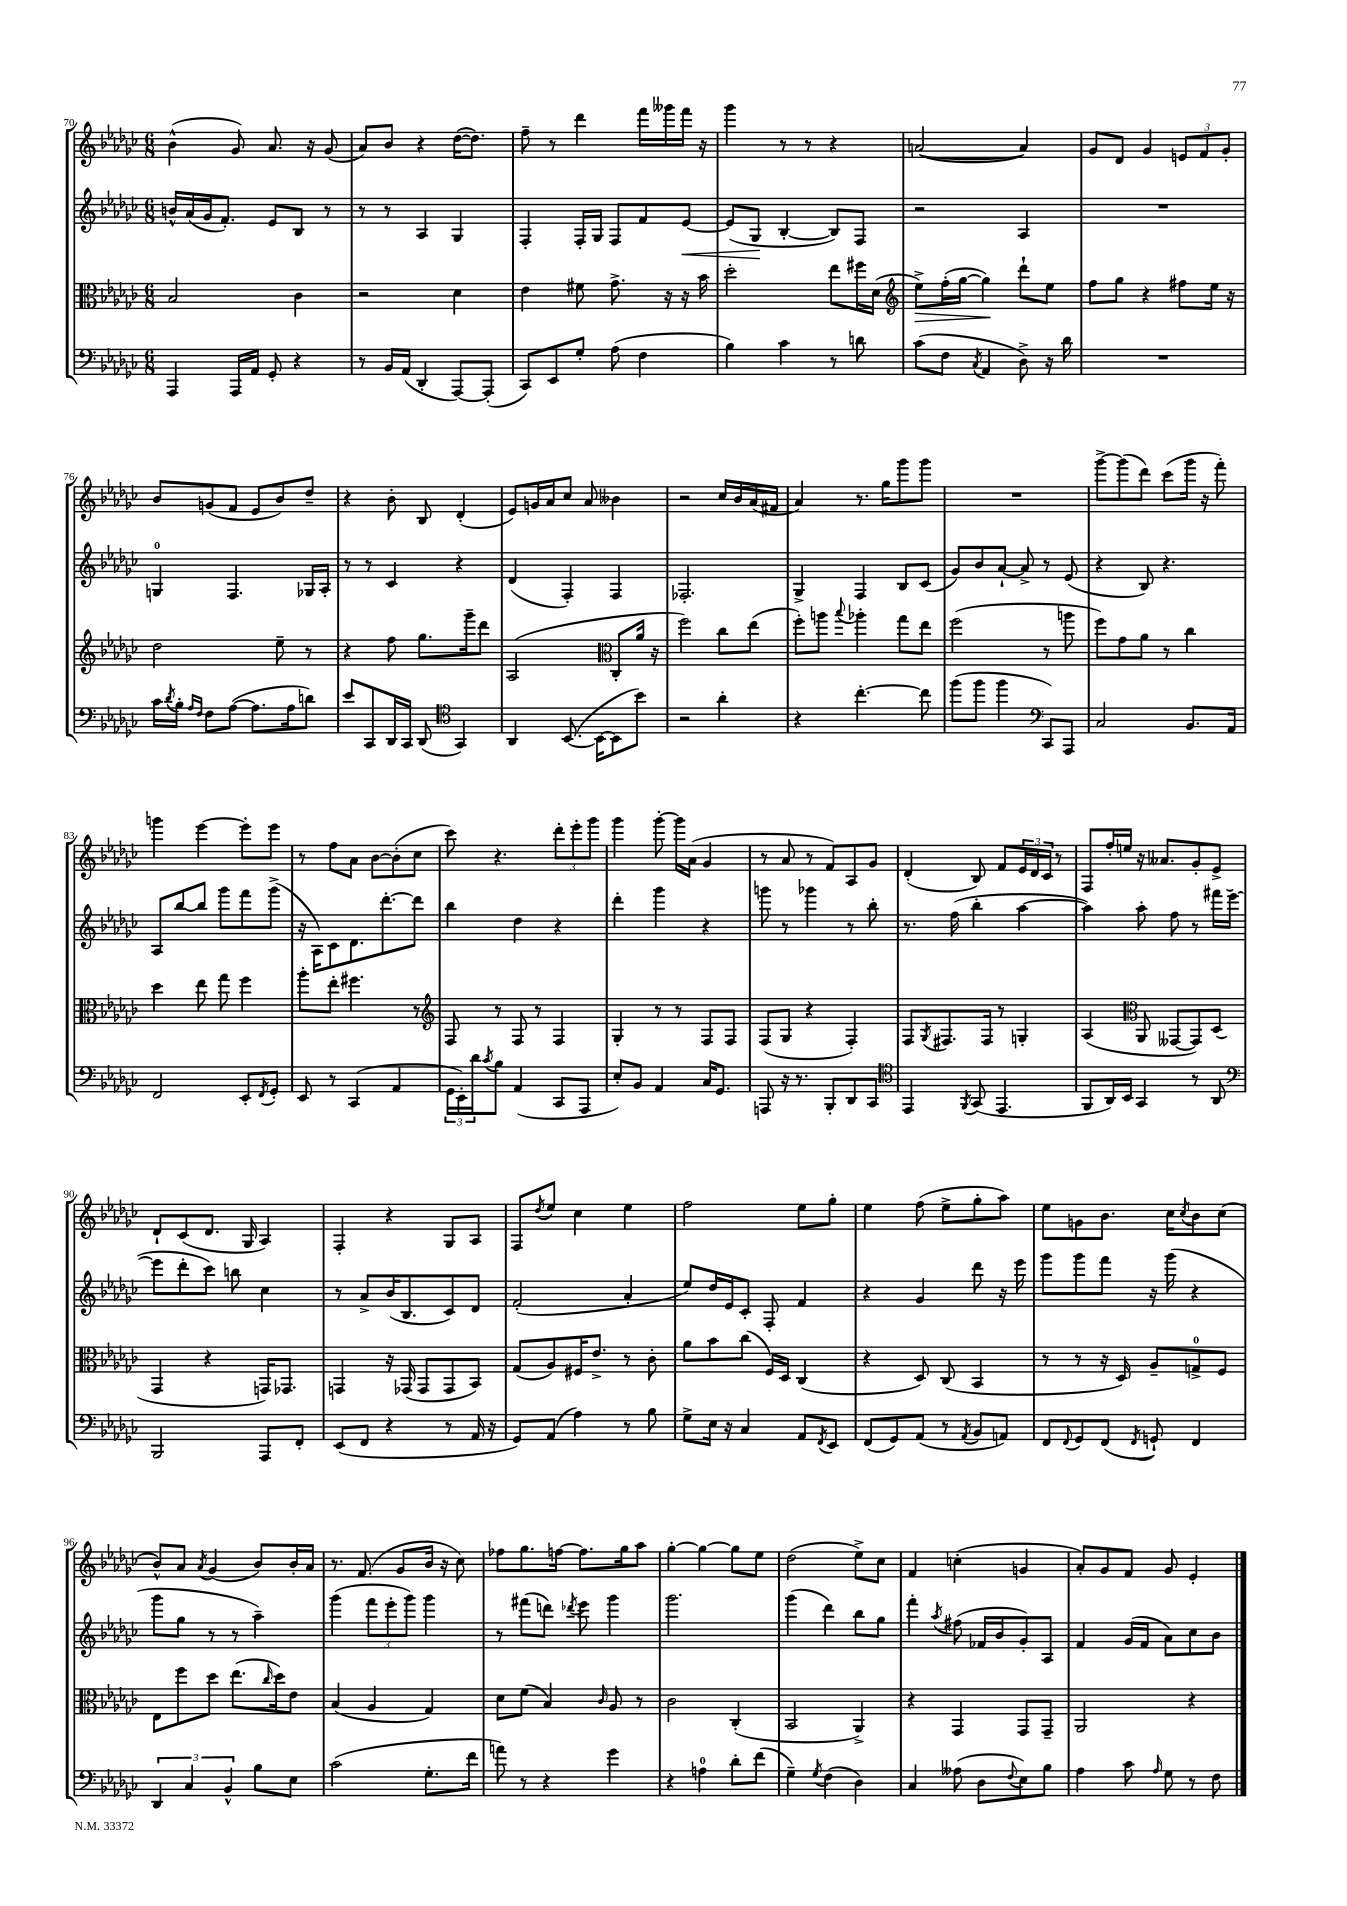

**kern	**kern	**dynam	**kern	**dynam	**kern
*part4	*part3	*part3	*part2	*part2	*part1
*staff4	*staff3	*staff3	*staff2	*staff2	*staff1
*clefF4	*clefC3	*	*clefG2	*	*clefG2
*k[b-e-a-d-g-c-]	*k[b-e-a-d-g-c-]	*	*k[b-e-a-d-g-c-]	*	*k[b-e-a-d-g-c-]
*M6/8	*M6/8	*	*M6/8	*	*M6/8
=70	=70	=70	=70	=70	=70
4AAA-/	2B-/	.	16bn^^/LL	.	(4b-^^\
.	.	.	(16a-/	.	.
.	.	.	16g-/J	.	.
.	.	.	8.f'/J)	.	.
16AAA-/LL	.	.	.	.	8g-/)
16AA-/JJ	.	.	.	.	.
8GG-'/	.	.	8e-/L	.	8.a-/
4r	4c-\	.	8B-/J	.	.
.	.	.	.	.	16r
.	.	.	8r	.	(8g-/
=71	=71	=71	=71	=71	=71
8r	2r	.	8r	.	8a-/L)
16BB-/LL	.	.	8r	.	8b-/J
(16AA-/JJ	.	.	.	.	.
4DD-'/	.	.	4A-/	.	4r
[8AAA-/L)	4d-\	.	4G-/	.	([16dd-\KL
.	.	.	.	.	8.dd-\J])
(8AAA-'/J]	.	.	.	.	.
=72	=72	=72	=72	=72	=72
8CC-/L)	4e-\	.	4F'/	.	8ff~\
8EE-/	.	.	.	.	8r
8G-'/J	8f#X\	.	16F'/LL	.	4ddd-\
.	.	.	16G-/JJ	.	.
(8A-\	8.g-^\	.	8F/L	.	.
4F\	.	.	8f/	.	16fff\LL
.	16r	.	.	.	16ggg--X\
!	!	!	!	!LO:HP:b	!
.	16r	.	[8e-/J	<	16fff\JJ
.	16b-\	.	.	.	16r
=73	=73	=73	=73	=73	=73
4B-\)	2dd-'\	.	(8e-/L]	.	4ggg-\
.	.	.	8G-/J	.	.
4c-\	.	.	[4B-'/	[	8r
.	.	.	.	.	8r
8r	8ee-\L	.	8B-/L])	.	4r
8dn\	16ff#X\L	.	8F/J	.	.
.	(16d-\JJ	.	.	.	.
=74	=74	=74	=74	=74	=74
*	*clefG2	*	*	*	*
!	!	!LO:HP:b	!	!	!
(8c-\L	8ee-^\L)	>	2r	.	([2an/
8F\J	(16ff'\L	.	.	.	.
.	[16gg-\JJ	.	.	.	.
8qC-/	.	.	.	.	.
4AA-/	4gg-\])	.	.	.	.
8D-^\)	8ddd-`\L	]	4A-/	.	4a/])
16r	8ee-\J	.	.	.	.
16d-\	.	.	.	.	.
=75	=75	=75	=75	=75	=75
2.r	8ff\L	.	2.r	.	8g-/L
.	8gg-\J	.	.	.	8d-/J
.	4r	.	.	.	4g-/
.	8ff#X\L	.	.	.	12en/L
.	.	.	.	.	12f/
.	16ee-\Jk	.	.	.	.
.	.	.	.	.	12g-'/J
.	16r	.	.	.	.
!!LO:LB:g=z
=76	=76	=76	=76	=76	=76
16c-\LL	2dd-\	.	4Gn/	.	8b-/L
8qd-/	.	.	.	.	.
16B-'\JJ	.	.	.	.	.
16qqA-/LL	.	.	.	.	.
16qqF/JJ	.	.	.	.	.
8F\L	.	.	.	.	(8gn/
([8A-\J	.	.	4.F/	.	8f/J
8.A-\L]	.	.	.	.	8e-/L
.	8ee-~\	.	.	.	8b-/)
16A-\k	.	.	.	.	.
8dn\J)	8r	.	16G-X/LL	.	8dd-~/J
.	.	.	16A-'/JJ	.	.
=77	=77	=77	=77	=77	=77
8e-/L	4r	.	8r	.	4r
8CC-/	.	.	8r	.	.
16DD-/L	8ff\	.	4c-/	.	8b-'\
16CC-/JJ	.	.	.	.	.
(8DD-/	8.gg-\L	.	.	.	8B-/
*clefC4	*	*	*	*	*
4GG-/)	.	.	4r	.	(4d-'/
.	16ggg-~\k	.	.	.	.
.	8ddd-\J	.	.	.	.
=78	=78	=78	=78	=78	=78
4AA-/	(2A-/	.	(4d-/	.	8e-/L)
.	.	.	.	.	16gn/L
.	.	.	.	.	16a-/J
([8.BB-/	.	.	4F'/)	.	8cc-/J
.	.	.	.	.	8a-/
16BB-\KL_	.	.	.	.	.
*	*clefC3	*	*	*	*
8BB-\]	8C-'/L	.	4F/	.	4b--X\
8b-\J)	16a-/Jk	.	.	.	.
.	16r	.	.	.	.
=79	=79	=79	=79	=79	=79
2r	2ff\)	.	2.F-X'/	.	2r
4a-'\	8cc-\L	.	.	.	16cc-/LL
.	.	.	.	.	16b-/
.	(8ee-\J	.	.	.	(16a-/
.	.	.	.	.	16f#X/JJ
=80	=80	=80	=80	=80	=80
4r	8ff'\L)	.	4G-^/	.	4a-/)
.	8aan\J	.	.	.	.
.	8qqbb-/	.	.	.	.
[4.cc-'\	4aa-X'\	.	4F/	.	8.r
.	.	.	.	.	16gg-\KL
.	8gg-\L	.	8B-/L	.	8ggg-\
8cc-\]	8ee-\J	.	(8c-/J	.	8ggg-\J
=81	=81	=81	=81	=81	=81
(8ff\L	(2ff\	.	8g-/L)	.	2.r
8ff\J	.	.	8b-/	.	.
4ff\	.	.	[8a-`/J	.	.
.	.	.	8a-^/]	.	.
*clefF4	*	*	*	*	*
8CC-/L)	8r	.	8r	.	.
8AAA-/J	8aan\	.	(8e-/	.	.
=82	=82	=82	=82	=82	=82
2C-/	8ff\L)	.	4r	.	[8ggg-^\L
.	8g-\	.	.	.	(8ggg-\]
.	8a-\J	.	8B-/)	.	8ddd-\J)
.	8r	.	4.r	.	(8ccc-\L
8.BB-/L	4cc-\	.	.	.	16ggg-\Jk
.	.	.	.	.	16r
.	.	.	.	.	8fff'\)
16AA-/Jk	.	.	.	.	.
!!LO:LB:g=z
=83	=83	=83	=83	=83	=83
2FF/	4dd-\	.	8A-/L	.	4gggn\
.	.	.	[8bb-/	.	.
.	8ee-\	.	8bb-/J]	.	[4eee-\
.	8gg-\	.	8ggg-\L	.	.
8EE-'/L	4ff\	.	8fff\	.	8eee-'\L]
8qFF/	.	.	.	.	.
8GG-'/J	.	.	(8ggg-^\J	.	8eee-\J
=84	=84	=84	=84	=84	=84
8EE-/	8aa-'\L	.	16r	.	8r
.	.	.	16A-\KL)	.	.
8r	8ee-'\J	.	8c-\	.	8ff\L
(4CC-/	4.ff#X\	.	8.d-\	.	8a-\J
.	.	.	.	.	[8b-\L
.	.	.	[8.ddd-'\	.	.
4AA-/	.	.	.	.	(8b-'\]
.	8r	.	8ddd-\J]	.	8cc-\J
=85	=85	=85	=85	=85	=85
*	*clefG2	*	*	*	*
24GG-\LL	8F/	.	4bb-\	.	8ccc-\)
24EE-'\)	.	.	.	.	.
24d-\J	.	.	.	.	.
8qc-/	.	.	.	.	.
8B-\J	8r	.	.	.	4.r
(4AA-/	8F/	.	4dd-\	.	.
.	8r	.	.	.	.
8CC-/L	4F/	.	4r	.	12ddd-'\L
.	.	.	.	.	12eee-'\
8AAA-/J	.	.	.	.	.
.	.	.	.	.	12ggg-\J
=86	=86	=86	=86	=86	=86
8E-'/L)	4G-'/	.	4ddd-'\	.	4ggg-\
8BB-/J	.	.	.	.	.
4AA-/	8r	.	4ggg-\	.	[8ggg-'\
.	8r	.	.	.	16ggg-\LL]
.	.	.	.	.	(16a-\JJ
16C-/KL	8F/L	.	4r	.	4g-/
8.GG-/J	.	.	.	.	.
.	8F/J	.	.	.	.
=87	=87	=87	=87	=87	=87
8AAAn/	(8F/L	.	8gggn\	.	8r
16r	8G-/J	.	8r	.	8a-/
8.r	.	.	.	.	.
.	4r	.	4ggg-X\	.	8r
8BBB-'/L	.	.	.	.	8f/L)
8DD-/	4F'/)	.	8r	.	8A-/
8CC-/J	.	.	8bb-'\	.	8g-/J
=88	=88	=88	=88	=88	=88
*clefC4	*	*	*	*	*
4EE-/	8F/L	.	8.r	.	(4d-'/
.	8qG-/	.	.	.	.
.	8.F#X/	.	.	.	.
.	.	.	(16ff\	.	.
8qFF/	.	.	.	.	.
(8GG-/	.	.	4bb-'\	.	8B-/)
.	16F#/Jk	.	.	.	.
4.EE-/	8r	.	.	.	8f/L
.	4Gn'/	.	[4aa-\	.	24e-/L
.	.	.	.	.	24d-/
.	.	.	.	.	24c-/JJ
.	.	.	.	.	8r
=89	=89	=89	=89	=89	=89
8FF/L	(4A-/	.	4aa-\])	.	8F/L
16AA-/L)	.	.	.	.	16ff'/L
16BB-/JJ	.	.	.	.	16een/JJ
*	*clefC3	*	*	*	*
4GG-/	8AA-/	.	8aa-'\	.	16r
.	.	.	.	.	8.a--X/L
.	[8GG--X/L	.	8ff\	.	.
8r	8GG--/])	.	8r	.	8g-'/
8AA-/	(8D-/J	.	16fff#X\LL	.	8e-^/J
.	.	.	([16eee-\JJ	.	.
!!LO:LB:g=z
=90	=90	=90	=90	=90	=90
*clefF4	*	*	*	*	*
2BBB-/	4GG-/	.	8eee-\L]	.	8d-`/L
.	.	.	8ddd-'\	.	(8c-/
.	4r	.	8ccc-\J)	.	8.d-/J
.	.	.	8bbn\	.	.
.	.	.	.	.	16G-/
8AAA-/L	16GGn/KL)	.	4cc-\	.	4A-/)
.	8.GG-X/J	.	.	.	.
8FF'/J	.	.	.	.	.
=91	=91	=91	=91	=91	=91
(8EE-/L	4GGn/	.	8r	.	4F'/
8FF/J	.	.	8a-^/L	.	.
4r	16r	.	(16b-/K	.	4r
.	(16GG-X/	.	8.B-/	.	.
.	8GG-/L	.	.	.	.
8r	8GG-/	.	8c-/)	.	8G-/L
16AA-/	8BB-/J)	.	8d-/J	.	8A-/J
16r	.	.	.	.	.
=92	=92	=92	=92	=92	=92
8GG-/L)	(8G-/L	.	(2f'/	.	8F/L
.	.	.	.	.	8qdd-/
(8AA-/J	8A-/)	.	.	.	8ee-/J
4A-\)	16F#X/K	.	.	.	4cc-\
.	8.e-^/J	.	.	.	.
8r	8r	.	4a-'/	.	4ee-\
8B-\	8c-'\	.	.	.	.
=93	=93	=93	=93	=93	=93
8G-^\L	8a-\L	.	8ee-/L)	.	2ff\
16E-\Jk	8b-\	.	16dd-/L	.	.
16r	.	.	16e-/J	.	.
4C-/	(8cc-\J	.	8c-'/J	.	.
.	16F/LL)	.	8F'/	.	.
.	16D-/JJ	.	.	.	.
8AA-/L	(4C-/	.	4f/	.	8ee-\L
8qFF/	.	.	.	.	.
8EE-/J	.	.	.	.	8gg-'\J
=94	=94	=94	=94	=94	=94
(8FF/L	4r	.	4r	.	4ee-\
8GG-/)	.	.	.	.	.
(8AA-/J	8D-/)	.	4g-/	.	(8ff\
8r	(8C-/	.	.	.	8ee-^\L
8qAA-/	.	.	.	.	.
8BB-/L	4BB-/	.	8ddd-\	.	8gg-'\
8AAn/J)	.	.	16r	.	8aa-\J)
.	.	.	16eee-\	.	.
=95	=95	=95	=95	=95	=95
8FF/L	8r	.	8ggg-\L	.	8ee-\L
8qqFF/	.	.	.	.	.
8GG-/	8r	.	8ggg-\	.	8gn\
(8FF/J	16r	.	8fff\J	.	8.b-\J
.	16D-/)	.	.	.	.
8qFF/	.	.	.	.	.
8GGn`/)	8A-~/L	.	16r	.	.
.	.	.	(16ggg-\	.	16cc-\KL
.	.	.	.	.	8qcc-/
4FF/	8Gn^/	.	4r	.	8b-\
.	8F/J	.	.	.	(8cc-\J
!!LO:LB:g=z
=96	=96	=96	=96	=96	=96
6DD-/	8E-\L	.	8ggg-\L	.	8b-^^/L)
.	8ff\	.	8gg-\J	.	8a-/J
6C-/	.	.	.	.	.
.	.	.	.	.	8qa-/
.	8dd-\J	.	8r	.	(4g-/
6BB-^^/	.	.	.	.	.
.	(8.ee-\L	.	8r	.	.
8B-\L	.	.	4aa-~\)	.	8b-/L)
.	16qqcc-/	.	.	.	.
.	16dd-\k)	.	.	.	.
8E-\J	8e-\J	.	.	.	16b-'/L
.	.	.	.	.	16a-/JJ
=97	=97	=97	=97	=97	=97
(2c-\	(4B-/	.	(4ggg-\	.	8.r
.	.	.	.	.	(8.f/
.	4A-/	.	12fff\L	.	.
.	.	.	12eee-'\	.	.
.	.	.	.	.	8g-/L
.	.	.	12ggg-\J)	.	.
8.G-'\L	4G-/)	.	4ggg-\	.	16b-/Jk
.	.	.	.	.	16r
.	.	.	.	.	8cc-\)
16f\Jk	.	.	.	.	.
=98	=98	=98	=98	=98	=98
8an\)	8d-\L	.	8r	.	8ff-X\L
8r	(8f\J	.	(8fff#X\L	.	8.gg-\
4r	4B-/)	.	8dddn\J)	.	.
.	.	.	.	.	[16ffn\Jk
.	.	.	8qddd-X/	.	.
.	.	.	8eee-\	.	8.ff\L]
.	16qqc-/	.	.	.	.
4g-\	8A-/	.	4ggg-\	.	.
.	.	.	.	.	16gg-\k
.	8r	.	.	.	8aa-\J
=99	=99	=99	=99	=99	=99
4r	2c-\	.	2.ggg-\	.	[4gg-'\
4An\	.	.	.	.	4gg-\_
8d-'\L	(4C-'/	.	.	.	8gg-\L]
(8f\J	.	.	.	.	8ee-\J
=100	=100	=100	=100	=100	=100
4G-~\)	2BB-/	.	(4ggg-\	.	(2dd-\
8qG-/	.	.	.	.	.
(4F\	.	.	4ddd-\)	.	.
4D-\)	4AA-^/)	.	8bb-\L	.	8ee-^\L)
.	.	.	8gg-\J	.	8cc-\J
=101	=101	=101	=101	=101	=101
4C-/	4r	.	4fff'\	.	4f/
.	.	.	8qaa-/	.	.
(8A--X\	4GG-/	.	(8ff#X\	.	(4ccn'\
8D-\L	.	.	16f-X/LL	.	.
.	.	.	16b-/J	.	.
8qqF/	.	.	.	.	.
8E-\)	8GG-/L	.	8g-'/)	.	4gn/
8B-\J	8GG-~/J	.	8A-/J	.	.
=102	=102	=102	=102	=102	=102
4A-\	2AA-/	.	4f/	.	8a-'/L)
.	.	.	.	.	8g-/
8c-\	.	.	(16g-/LL	.	8f/J
.	.	.	16f/JJ	.	.
16qqA-/	.	.	.	.	.
8G-\	.	.	8a-\L)	.	8g-/
8r	4r	.	8cc-\	.	4e-'/
8F\	.	.	8b-\J	.	.
==	==	==	==	==	==
*-	*-	*-	*-	*-	*-
